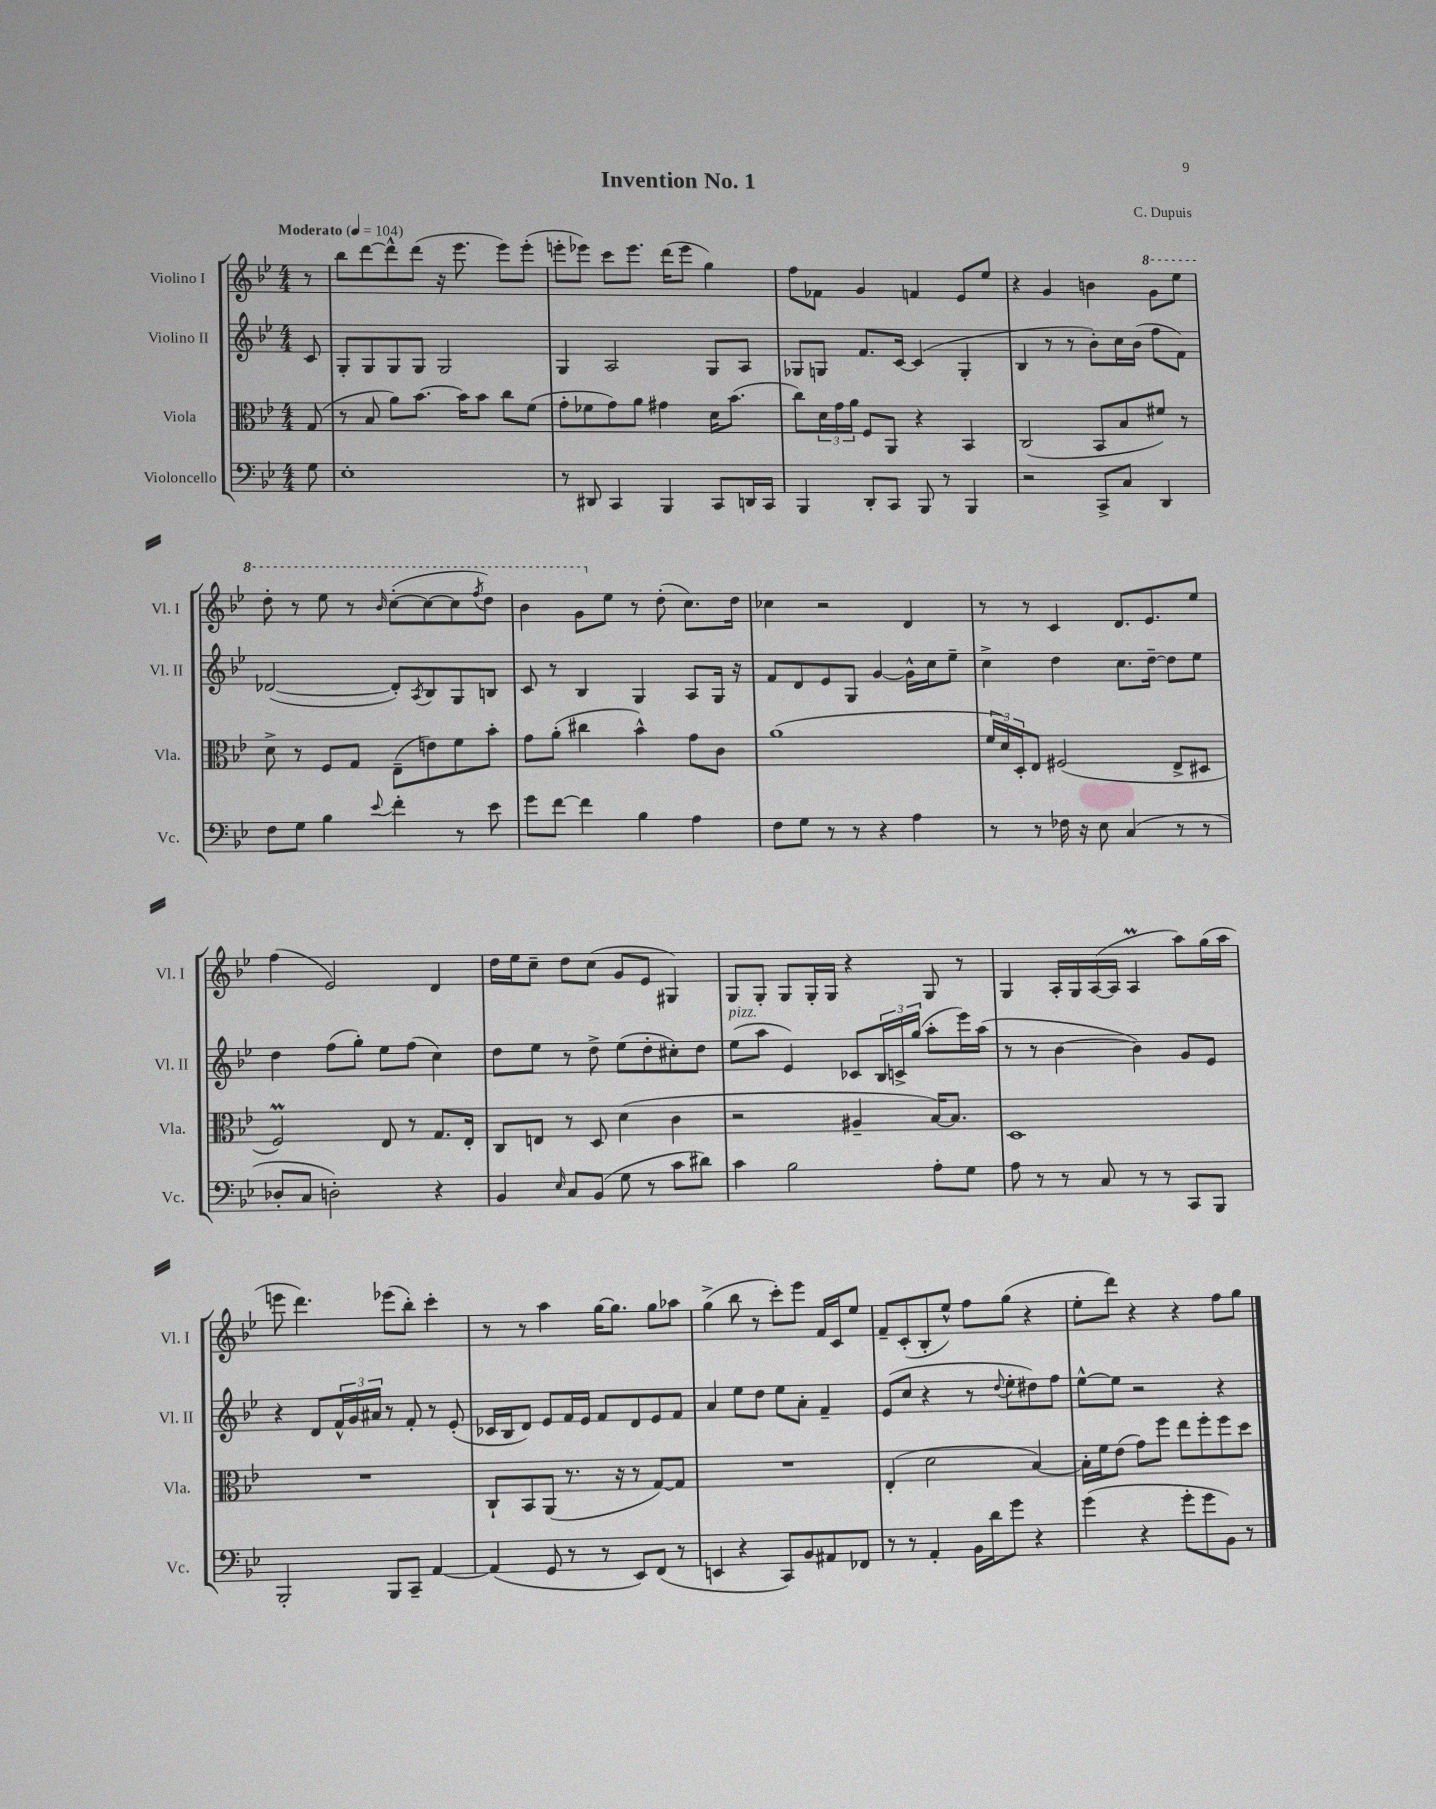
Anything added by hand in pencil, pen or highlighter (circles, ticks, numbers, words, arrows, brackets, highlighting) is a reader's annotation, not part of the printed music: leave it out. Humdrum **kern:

**kern	**kern	**kern	**kern
*part4	*part3	*part2	*part1
*staff4	*staff3	*staff2	*staff1
*I"Violoncello	*I"Viola	*I"Violino II	*I"Violino I
*I'Vc.	*I'Vla.	*I'Vl. II	*I'Vl. I
*clefF4	*clefC3	*clefG2	*clefG2
*k[b-e-]	*k[b-e-]	*k[b-e-]	*k[b-e-]
*M4/4	*M4/4	*M4/4	*M4/4
*MM104	*MM104	*MM104	*MM104
=	=	=	=
!	!	!	!LO:TX:a:B:t=Moderato
8G\	(8G/	8c/	8r
=1	=1	=1	=1
1E-'	8r	8G'/L	8bb-\L
.	8B-/	8G/	[8ddd\
.	8a\L)	8G/	8ddd^^\]
.	[8.b-\J	8G/J	(8ddd\J
.	.	2G/	16r
.	16b-\KL]	.	8.eee-\
.	8b-\J	.	.
.	8cc\L	.	8eee-\L)
.	(8f\J	.	(8eee-'\J
=2	=2	=2	=2
8r	8g'\L	4G/	8eeen'\L
8DD#X/	8f-X\	.	8eee-X\J)
4CC/	8g\)	2A/	8ccc\L
.	8a\J	.	8.eee-\J
4BBB-/	4g#X\	.	.
.	.	.	(16ddd\KL
.	.	.	8eee-\J
8CC/L	16d\KL	8G/L	4gg\)
.	(8.b-\J	.	.
16DDn/L	.	8A/J	.
16CC/JJ	.	.	.
=3	=3	=3	=3
4BBB-/	8cc\L)	8G-X/L	8ff\L
.	24d\L	8Gn/J	8f-X\J
.	24g\	.	.
.	24a\JJ	.	.
8DD'/L	8F/L	8.f/L	4g/
8CC/J	8AA/J	.	.
.	.	[16c/Jk	.
8BBB-/	4r	(4c/]	4fn/
8r	.	.	.
4BBB-/	4BB-/	4G'/	8e-/L
.	.	.	8ee-/J
=4	=4	=4	=4
2r	(2C/	4B-/	4r
.	.	8r	4g/
.	.	8r	.
8CC^/L	8BB-/L	8b-'\L)	4bn\
8C/J	8B-/	16cc\L	.
.	.	(16b-\JJ	.
*	*	*	*8va
4DD/	8f#X/J)	8ff\L	8gg\L
.	8r	8f\J)	8eee-\J
!!LO:LB:g=z
=5	=5	=5	=5
8F\L	8d^\	([2d-X/	8ddd'\
8G\J	8r	.	8r
4B-\	8F/L	.	8eee-\
.	8G/J	.	8r
8qqe-/	.	.	16qqbb-/
4f'\	(8E-~\L	8d-'/L])	([8ccc'\L
.	.	8qA/	.
.	8en\)	8B-/	8ccc\_
8r	8f\	8G/	8ccc\]
.	.	.	8qfff/
8e-\	8b-'\J	8Bn/J	8ddd\J)
=6	=6	=6	=6
8g\L	8g\L	8c/	4bb-\
[8f\J	(8a'\J	8r	.
4f\]	4cc#X\	4B-/	8gg\L
*	*	*	*X8va
.	.	.	8ee-\J
4B-\	4b-^^\)	4G/	8r
.	.	.	(8dd'\
4A\	8g\L	8A/L	8.cc\L)
.	8c\J	16G/Jk	.
.	.	16r	16dd\Jk
=7	=7	=7	=7
8F\L	(1a	8f/L	4cc-X\
8G\J	.	8d/	.
8r	.	8e-/	2r
8r	.	8G/J	.
4r	.	[4g/	.
4A\	.	16g^^\LL]	4d/
.	.	16cc\J	.
.	.	8ee-~\J	.
=8	=8	=8	=8
8r	24f/LL	4cc^\	8r
.	24d/)	.	.
.	24D'/J	.	.
8r	8E-/J	.	8r
16F-X\	(2F#X/	4dd\	4c/
16r	.	.	.
8E-\	.	.	.
(4C/	.	8.cc\L	8.d/L
.	.	[16dd~\Jk	8.e-/
8r	8E-^/L	8dd\L]	.
8r	8D#X/J	8ee-\J	8ee-/J
!!LO:LB:g=z
=9	=9	=9	=9
8D-X'/L	2FM/)	4dd\	(4ff\
8C/J	.	.	.
2Dn'\)	.	(8ff\L	2e-/)
.	.	8gg'\J)	.
.	8E-/	8ee-\L	.
.	8r	(8ff\J	.
4r	8.G/L	4cc\)	4d/
.	16E-'/Jk	.	.
=10	=10	=10	=10
4BB-/	8C/L	8dd\L	16dd\LL
.	.	.	16ee-\J
.	8En/J	8ee-\J	8cc~\J
16qqE-/	.	.	.
8C/L	8r	8r	8dd\L
(8BB-/J	8D/	8dd^\	(8cc\J
8G\	(4d\	(8ee-\L	8g/L
8r	.	8dd'\	8e-/J
8c\L	4c\	8cc#X'\)	4G#X/)
8d#X\J)	.	8dd\J	.
=11	=11	=11	=11
!	!	!LO:TX:a:i:t=pizz.	!
4c\	2r	(8ee-\L	8G/L
.	.	8aa\J	8G'/J
2B-\	.	4e-/)	8G/L
.	.	.	16G'/L
.	.	.	16G/JJ
.	4A#X~/	8c-X/L	4r
.	.	24B-/L	.
.	.	24cn^/	.
.	.	(24gg/JJ	.
8A'\L	[16B-/KL)	8aa'\L	8G/
.	8.B-/J]	.	.
8G\J	.	16eee-\L)	8r
.	.	(16aa\JJ	.
=12	=12	=12	=12
8A\	1D	8r	4G/
8r	.	8r	.
8r	.	[4b-\	16A'/LL
.	.	.	16G/
8C/	.	.	([16A/
.	.	.	16A/JJ]
8r	.	4b-\])	4Am/
8r	.	.	.
8CC/L	.	8g/L	8aa\L)
8BBB-/J	.	8e-/J	(16gg\L
.	.	.	16aa\JJ
!!LO:LB:g=z
=13	=13	=13	=13
2BBB-'/	1r	4r	8eeen\
.	.	.	4.ddd\)
.	.	8d/L	.
.	.	24f^^/L	.
.	.	24g/	.
.	.	24a#X/JJ	.
8BBB-/L	.	8r	(8eee-X\L
8CC~/J	.	8f'/	8bb-'\J)
[4AA/	.	8r	4ccc'\
.	.	(8e-'/	.
=14	=14	=14	=14
(4AA/]	8C`/L	16c-X/LL	8r
.	.	16B-/J	.
.	8BB-/	8d/J)	8r
8GG/	(8AA/J	8e-/L	4aa\
8r	8.r	16f/L	.
.	.	16e-/JJ	.
8r	.	8f/L	[16gg\KL
.	16r	.	8.gg\J]
8EE-/L)	8r	8d/	.
(8FF/J	[8G/L)	8e-/	8gg\L
8r	8G/J]	8f/J	8aa-X\J
=15	=15	=15	=15
4EEn/	1r	4a/	(4gg^\
4r	.	8ee-\L	8bb-\
.	.	8dd\J	8r
8CC/L)	.	8ee-\L	8ccc'\L)
8BB-/	.	8a'\J	8eee-\J
8AA#X/	.	4f~/	16f/LL
.	.	.	16c/J
8FF-X/J	.	.	8ee-/J
=16	=16	=16	=16
8r	(4E-'/	(8e-/L	8f~/L
8r	.	8cc/J	(8c'/
4AA'/	2d\	4r	8B-'/
.	.	.	8ee-^^/J)
16BB-\LL	.	8r	8ff\L
16d\J	.	.	.
.	.	8qqdd/	.
8g\J	.	8ee-'\L	(8gg\J
4r	[4B-/)	8dd#X\)	4r
.	.	8ff\J	.
=17	=17	=17	=17
(4g\	16B-'\LL]	[8ee-^^\L	8ee-'\L
.	16f\J	.	.
.	(8e-\J	8ee-\J]	8ddd\J)
4r	8g\L)	2r	4r
.	8ff\J	.	.
8g'\L	8ee-\L	.	4r
8g\	8ff'\	.	.
8BB-\J)	8ff\	4r	8ff\L
8r	8dd\J	.	8gg\J
==	==	==	==
*-	*-	*-	*-
